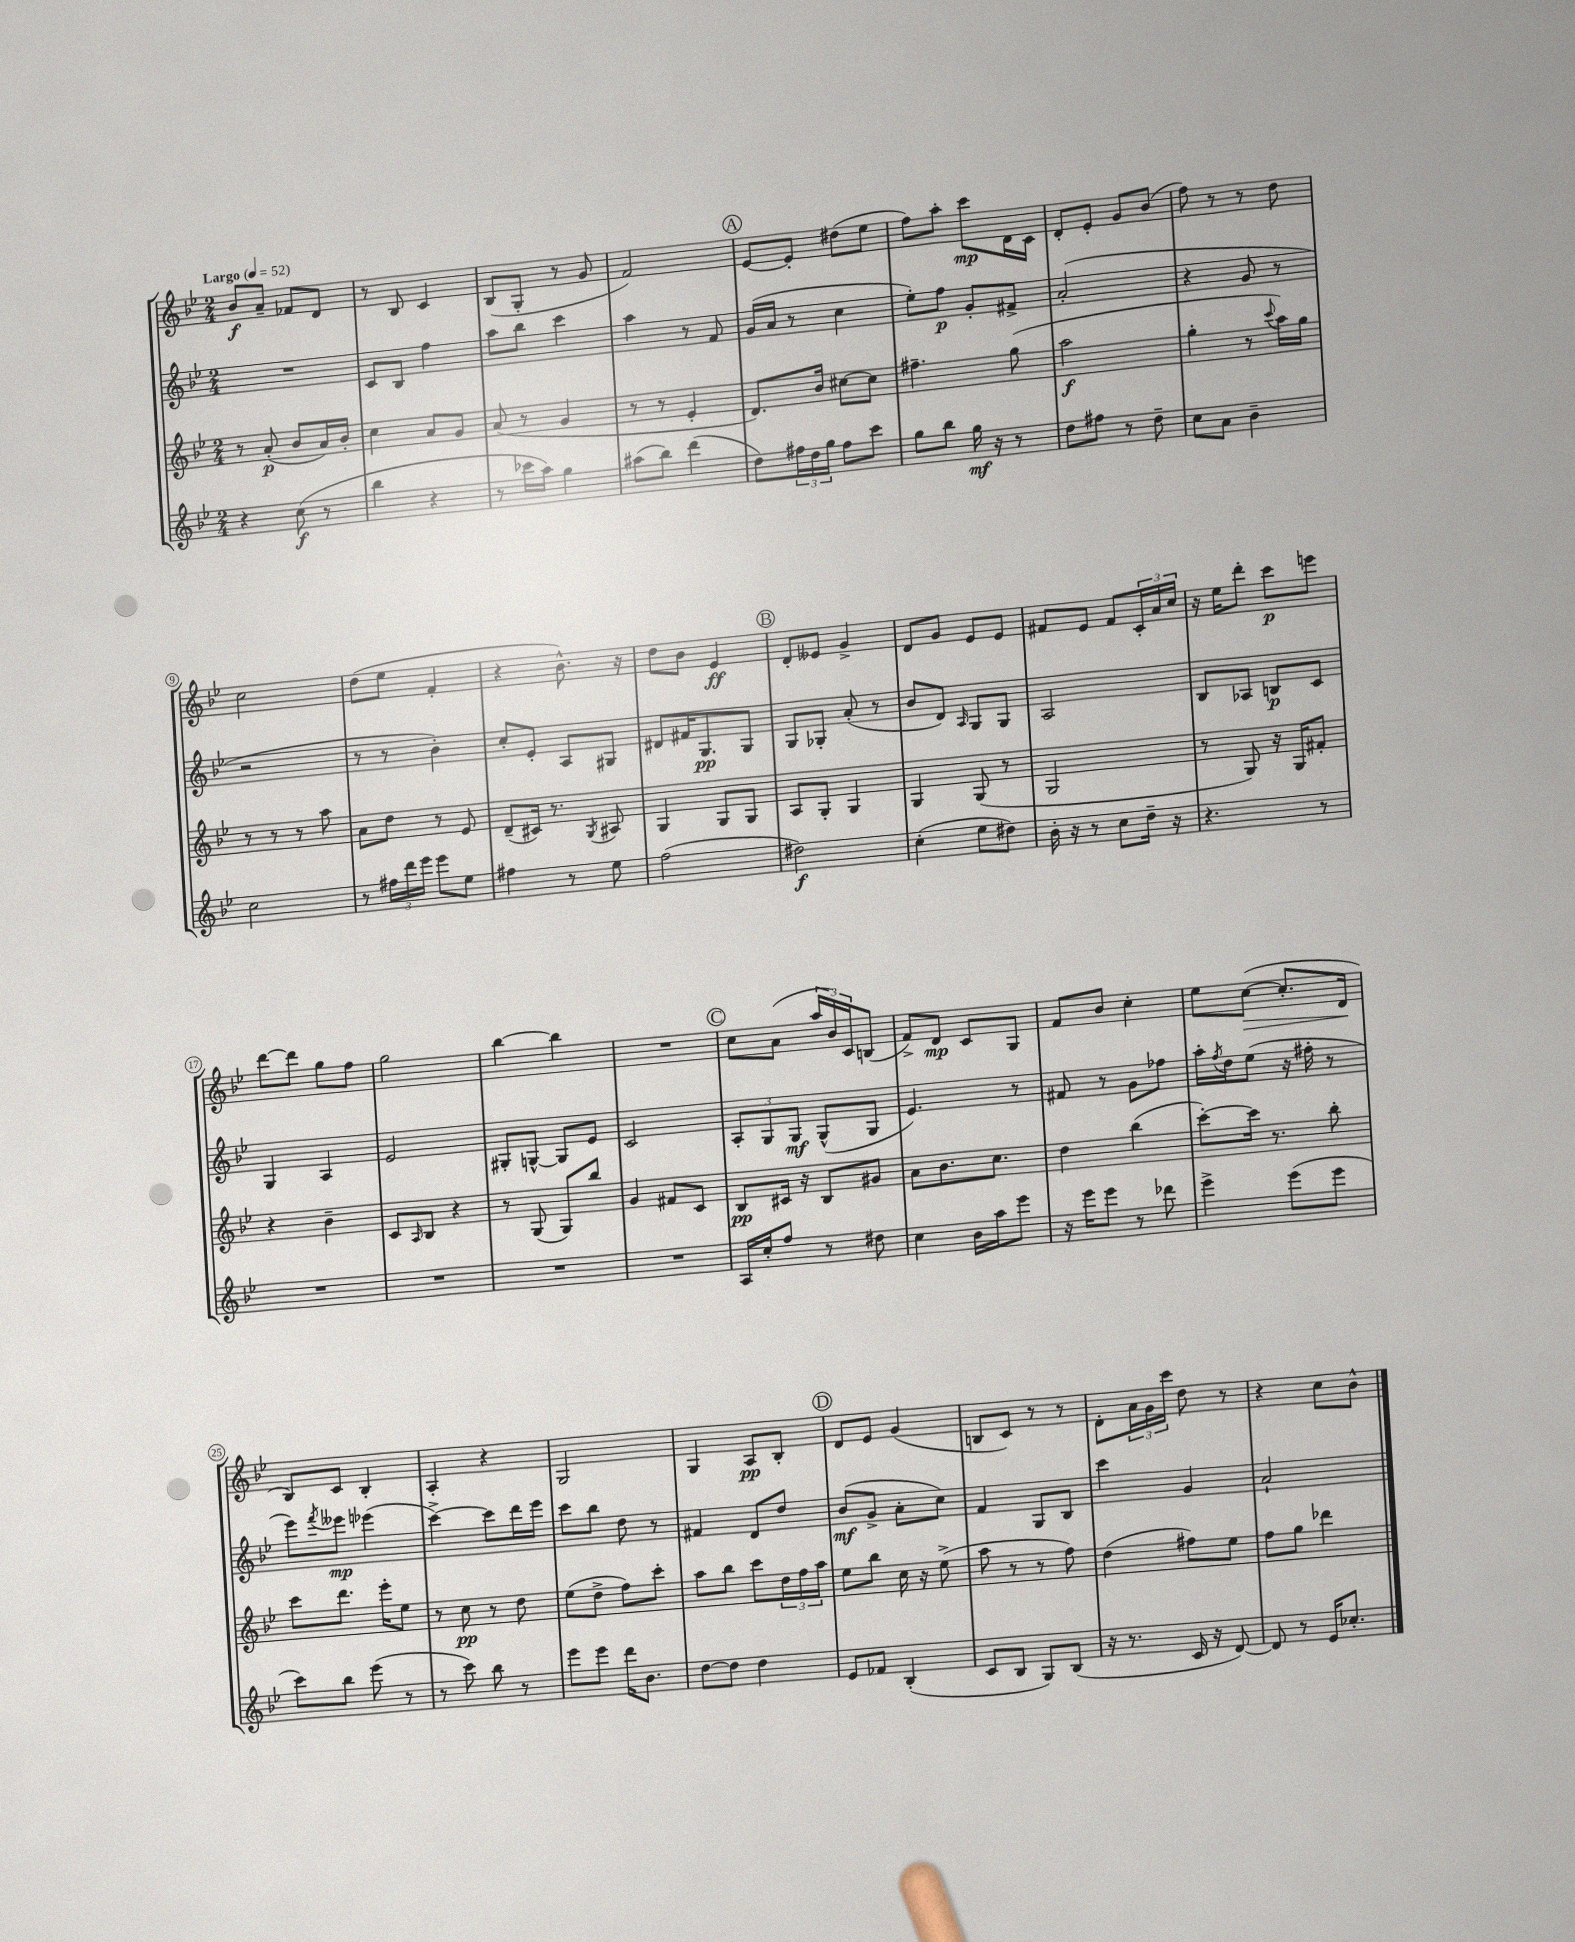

**kern	**kern	**kern	**kern
*staff4	*staff3	*staff2	*staff1
*clefG2	*clefG2	*clefG2	*clefG2
*k[b-e-]	*k[b-e-]	*k[b-e-]	*k[b-e-]
*M2/4	*M2/4	*M2/4	*M2/4
*MM52	*MM52	*MM52	*MM52
4r	8r	2r	8b-
.	(8a'	.	8a~
(8cc	8b-	.	8f-
8r	16a)	.	8d
.	16b-'	.	.
=	=	=	=
4bb-	4cc	8c	8r
.	.	8B-	8B-
4r	8a	4ff	4c
.	8g	.	.
=	=	=	=
8r	(8a	8aa	(8B-
16ccc-	8r	8bb-	8G'
16aa)	.	.	.
4gg	4g	4ccc	8r
.	.	.	8g
=	=	=	=
(8aa#	8r	4aa	2f)
8bb-)	8r	.	.
(4ddd	4e-'	8r	.
.	.	8f	.
=	=	=	=
8dd)	8.d)	(16g	[8e-
.	.	16a	.
24ff#	.	8r	8e-']
24dd	.	.	.
.	16b-	.	.
24gg	.	.	.
8ff#	[8cc#	4cc	(8dd#
8ccc	8cc#]	.	8ee-
=	=	=	=
8gg	4.ff#~	8ee-')	8ff)
8bb-	.	8ff	8aa'
16gg	.	8g'	8ccc
16r	.	.	.
8r	(8gg	8f#^	16d
.	.	.	16c
=	=	=	=
8dd	2aa	(2a'	8d'
8ff#	.	.	8e-'
8r	.	.	8g
8dd~	.	.	(8b-
=	=	=	=
8cc	4gg'	4r	8ff)
8a	.	.	8r
4b-~	8r	8g	8r
.	8qqccc	.	.
.	16aa)	8r	8dd
.	16gg	.	.
=	=	=	=
2cc	8r	2r	2cc
.	8r	.	.
.	8r	.	.
.	8aa	.	.
=	=	=	=
8r	8a	8r	(8dd
24ff#	8dd	8r	8ee-
24ddd	.	.	.
24eee-	.	.	.
8eee-	8r	4b-')	4f'
8ee-	8e-	.	.
=	=	=	=
4ff#	(8d~	8cc'	4r
.	16c#)	8e-'	.
.	8.r	.	.
8r	.	8A	8.b-^^)
.	8qG	.	.
8ee-	8A#	8G#	.
.	.	.	16r
=	=	=	=
(2ff	4G	8d#	8dd
.	.	16f#	8b-
.	.	8.G	.
.	8G	.	4e-
.	8G	8G	.
=	=	=	=
2dd#)	8A	8G	8d'
.	8G'	8G-'	8e--
.	4G	(8a'	4g^
.	.	8r	.
=	=	=	=
(4cc'	4G	8b-	8d
.	.	8d)	8g
.	.	16qqA	.
8ee-	(8G	8G	8e-
8dd#)	8r	8G	8e-
=	=	=	=
16b-'	2G	2A	8f#
16r	.	.	.
8r	.	.	8e-
8cc	.	.	8f#
16dd~	.	.	24c'
.	.	.	24a
16r	.	.	.
.	.	.	24cc
=	=	=	=
4.r	8r	8B-	16r
.	.	.	16ee-
.	8G)	8A-	8ddd'
.	16r	8B	8ccc
.	16G	.	.
8r	8f#'	8c	8eee
=	=	=	=
2r	4r	4G	[8ddd
.	.	.	8ddd]
.	4b-~	4A	8gg
.	.	.	8ff
=	=	=	=
2r	8c	2e-	2gg
.	16qqA	.	.
.	8B-	.	.
.	4r	.	.
=	=	=	=
2r	8r	8G#'	[4bb-
.	(8G	[8G^^	.
.	8G)	8G]	4bb-]
.	8bb-	8e-	.
=	=	=	=
2r	4g	2c	2r
.	8f#	.	.
.	8c	.	.
=	=	=	=
16A	8B-	12A'	8cc
16cc'	.	.	.
.	.	12G	.
8ff	16c#	.	(8a
.	.	12G	.
.	16r	.	.
8r	8B-	(8G^^	24aa
.	.	.	24b-)
.	.	.	24c
8dd#	8g#	8G	(8B
=	=	=	=
4cc	8a	4.e-)	8f^)
.	8.b-	.	8d
16b-	.	.	8c
16aa	8.cc	.	.
8eee-	.	8r	8G
=	=	=	=
16r	4dd	8f#	8f
16eee-	.	.	.
8eee-	.	8r	8b-
8r	(4bb-	8g	4cc'
8ddd-	.	8ff-	.
=	=	=	=
4eee-^	[8ccc')	16aa'	8ee-
.	.	8qff	.
.	.	16dd	.
.	16ccc]	(8ee-	([8cc
.	8.r	.	.
(8eee-	.	16r	8.cc']
.	.	16ff#'	.
8eee-	8bb-'	8r	.
.	.	.	16d
=	=	=	=
8ccc)	8ccc	8eee-)	8B-)
.	.	8qfff	.
8bb-	8.ddd	8eee--	8c
(8eee-	.	(4eee-	4B-'
.	16eee-'	.	.
8r	8ee-	.	.
=	=	=	=
8r	8r	[4ccc^)	4A'
8ccc)	8cc	.	.
8bb-	8r	8ccc]	4r
8r	8dd	16ddd	.
.	.	16eee-	.
=	=	=	=
8eee-	(8ee-	8ccc	2G
8eee-	8dd^	8bb-	.
16ddd	8ff)	8dd	.
8.b-	.	.	.
.	8ccc'	8r	.
=	=	=	=
[8dd	8aa	4f#	4G
8dd]	8bb-	.	.
4dd	8ccc	8d	8A
.	24dd	8dd	8B-'
.	24ff	.	.
.	24aa	.	.
=	=	=	=
8e-	8ee-	(8b-	8d
8f-	8bb-	8g^	8e-
(4B-'	16cc	8a'	(4g
.	16r	.	.
.	(8ee-^	8cc)	.
=	=	=	=
8c	8aa	4f	8B
8B-	8r	.	8c)
8G)	8r	8G	8r
(8B-	8ff)	8B-	8r
=	=	=	=
16r	(4dd	4ccc	8d'
8.r	.	.	.
.	.	.	24a
.	.	.	24g
.	.	.	24ccc
16c	8ff#)	4g	8dd
16r	.	.	.
[8d)	8ee-	.	8r
=	=	=	=
8d]	8ff	2a`	4r
8r	8gg	.	.
16e-	4ddd-	.	8cc
8.cc-'	.	.	.
.	.	.	8b-^^
==	==	==	==
*-	*-	*-	*-
